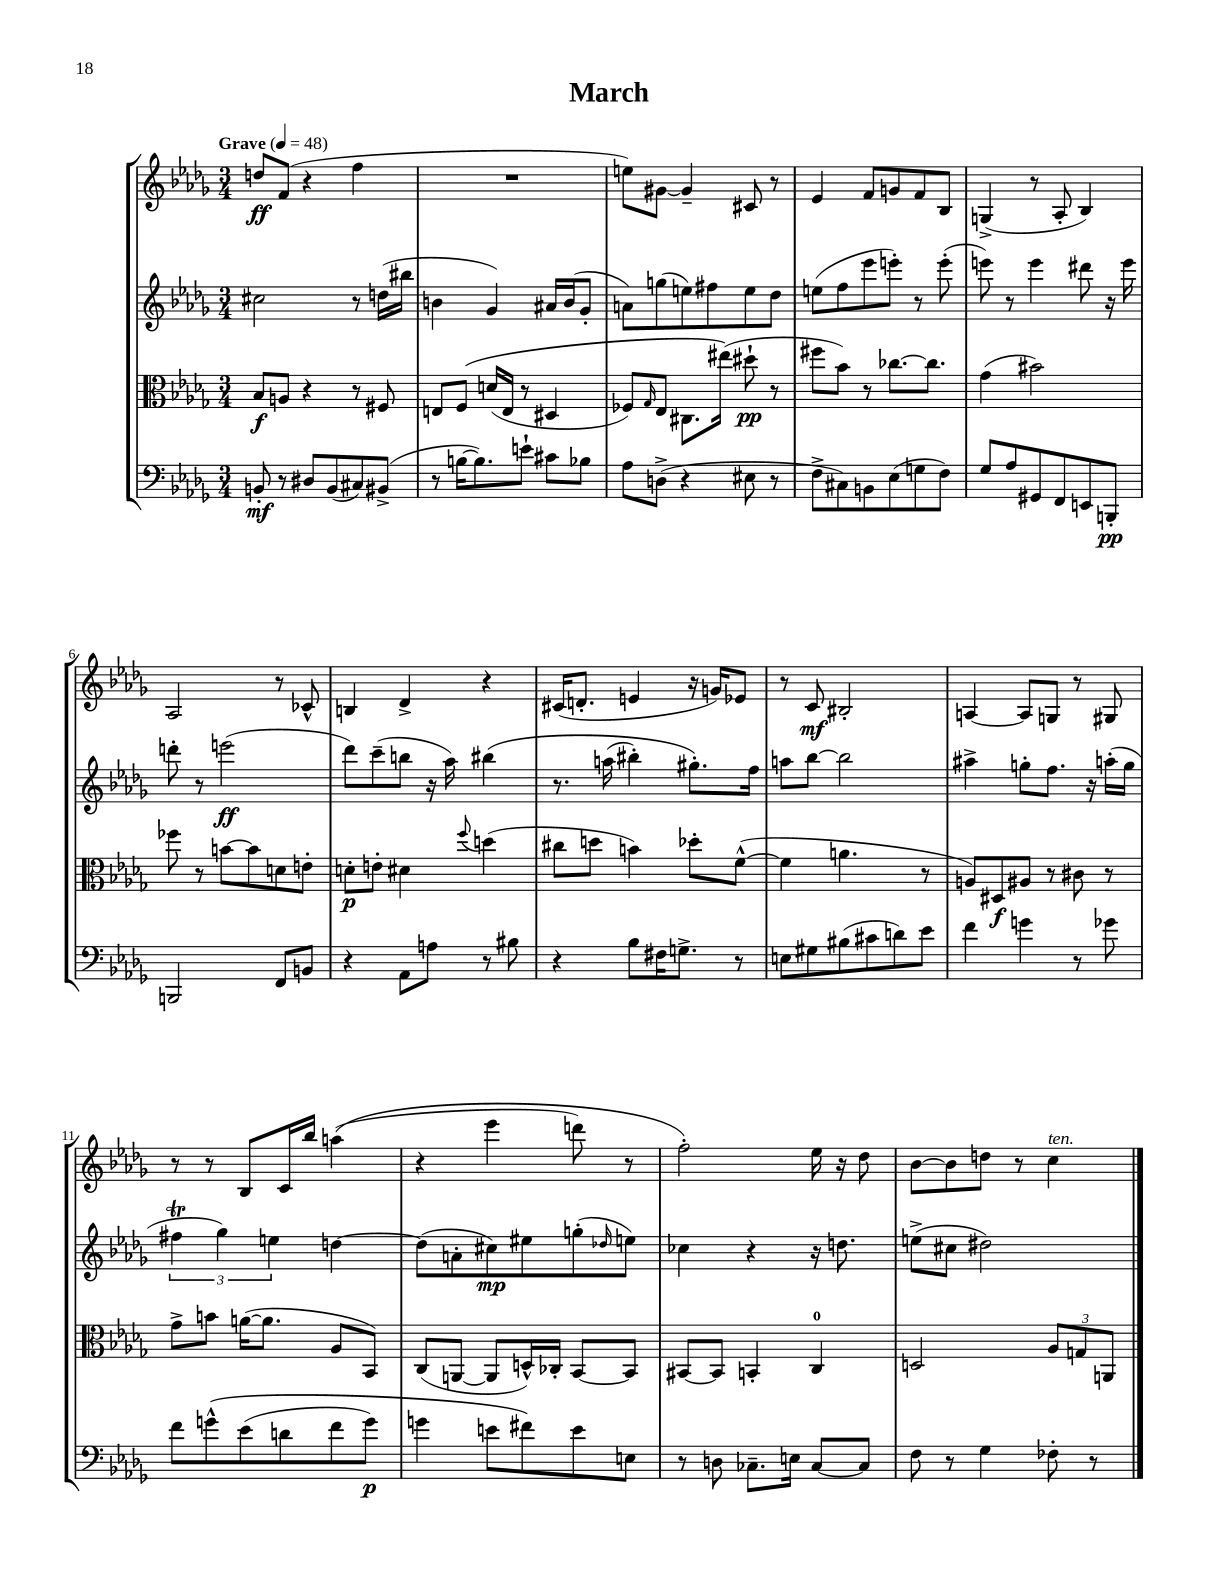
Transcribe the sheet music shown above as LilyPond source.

\header { title = "March" }
<<
\new StaffGroup <<
\new Staff = "s0" {
    \clef treble \key des \major \numericTimeSignature \time 3/4 \tempo "Grave" 4 = 48
    d''8\ff f'8( r4 f''4 |
    R2. |
    e''8) gis'8~ gis'4-- cis'8 r8 |
    ees'4 f'8 g'8 f'8 bes8 |
    g4->( r8 aes8-. bes4) |
    aes2 r8 ces'8-^ |
    b4 des'4-> r4 |
    cis'16( d'8.-. e'4 r16 g'16) ees'8 |
    r8 c'8\mf bis2-. |
    a4~ a8 g8 r8 gis8 |
    r8 r8 bes8 c'16 bes''16 a''4(\( |
    r4 ees'''4 d'''8) r8 |
    f''2-.\) ees''16 r16 des''8 |
    bes'8~ bes'8 d''8 r8 c''4^\markup { \italic "ten." } \bar "|." |
}
\new Staff = "s1" {
    \clef treble \key des \major \numericTimeSignature \time 3/4
    cis''2 r8 d''16( bis''16 |
    b'4 ges'4) ais'16 b'16( ges'8-. |
    a'8) g''8( e''8) fis''8 e''8 des''8 |
    e''8( f''8 ees'''8 e'''8-.) r8 e'''8-.( |
    e'''8) r8 e'''4 dis'''8 r16 e'''16 |
    d'''8-. r8 e'''2\ff( |
    des'''8) c'''8--( b''8 r16 aes''16) bis''4\( |
    r8. a''16( bis''4-.) gis''8.-.\) f''16 |
    a''8 bes''8~ bes''2 |
    ais''4-> g''8-. f''8. r16 a''16-.( g''16 |
    \tuplet 3/2 { fis''4\trill ges''4) e''4 } d''4~ |
    d''8( a'8-. cis''8\mp) eis''8 g''8-.( \grace { des''16 } e''8) |
    ces''4 r4 r16 d''8. |
    e''8->( cis''8 dis''2) \bar "|." |
}
\new Staff = "s2" {
    \clef alto \key des \major \numericTimeSignature \time 3/4
    bes8\f a8 r4 r8 fis8 |
    e8 f8\( d'16( e16 r8 dis4 |
    fes8) \grace { ges16 } ees8 cis8. eis''16(\) dis''8-!\pp r8 |
    fis''8 bes'8) r8 ces''8.~ ces''8. |
    ges'4( bis'2) |
    fes''8 r8 b'8~ b'8 d'8 e'8-. |
    d'8-.\p e'8-. dis'4 \appoggiatura { f''8 } d''4( |
    cis''8 d''8 b'4) des''8-. f'8~-^( |
    f'4 a'4. r8 |
    a8) dis8\f ais8 r8 cis'8 r8 |
    ges'8-> b'8 a'16~( a'8. aes8 bes,8) |
    c8( a,8~ a,8 d16-^) ces16-. bes,8~ bes,8 |
    bis,8~ bis,8 b,4-. c4-0 |
    d2 \tuplet 3/2 { aes8 g8 a,8 } \bar "|." |
}
\new Staff = "s3" {
    \clef bass \key des \major \numericTimeSignature \time 3/4
    b,8-.\mf r8 dis8 b,8( cis8) bis,8->( |
    r8 b16~ b8.) e'8-! cis'8 bes8 |
    aes8 d8->( r4 eis8 r8 |
    f8-> cis8) b,8 ees8( g8 f8) |
    ges8 aes8 gis,8 f,8 e,8 b,,8-.\pp |
    b,,2 f,8 b,8 |
    r4 aes,8 a8 r8 bis8 |
    r4 bes8 fis16 g8.-> r8 |
    e8 gis8 bis8( cis'8 d'8) ees'8 |
    f'4 g'4 r8 ges'8 |
    f'8 g'8-^\( ees'8( d'8 f'8 g'8\p) |
    g'4 e'8 fis'8\) e'8 e8 |
    r8 d8 ces8.-- e16 ces8~ ces8 |
    f8 r8 ges4 fes8-. r8 \bar "|." |
}
>>
>>
